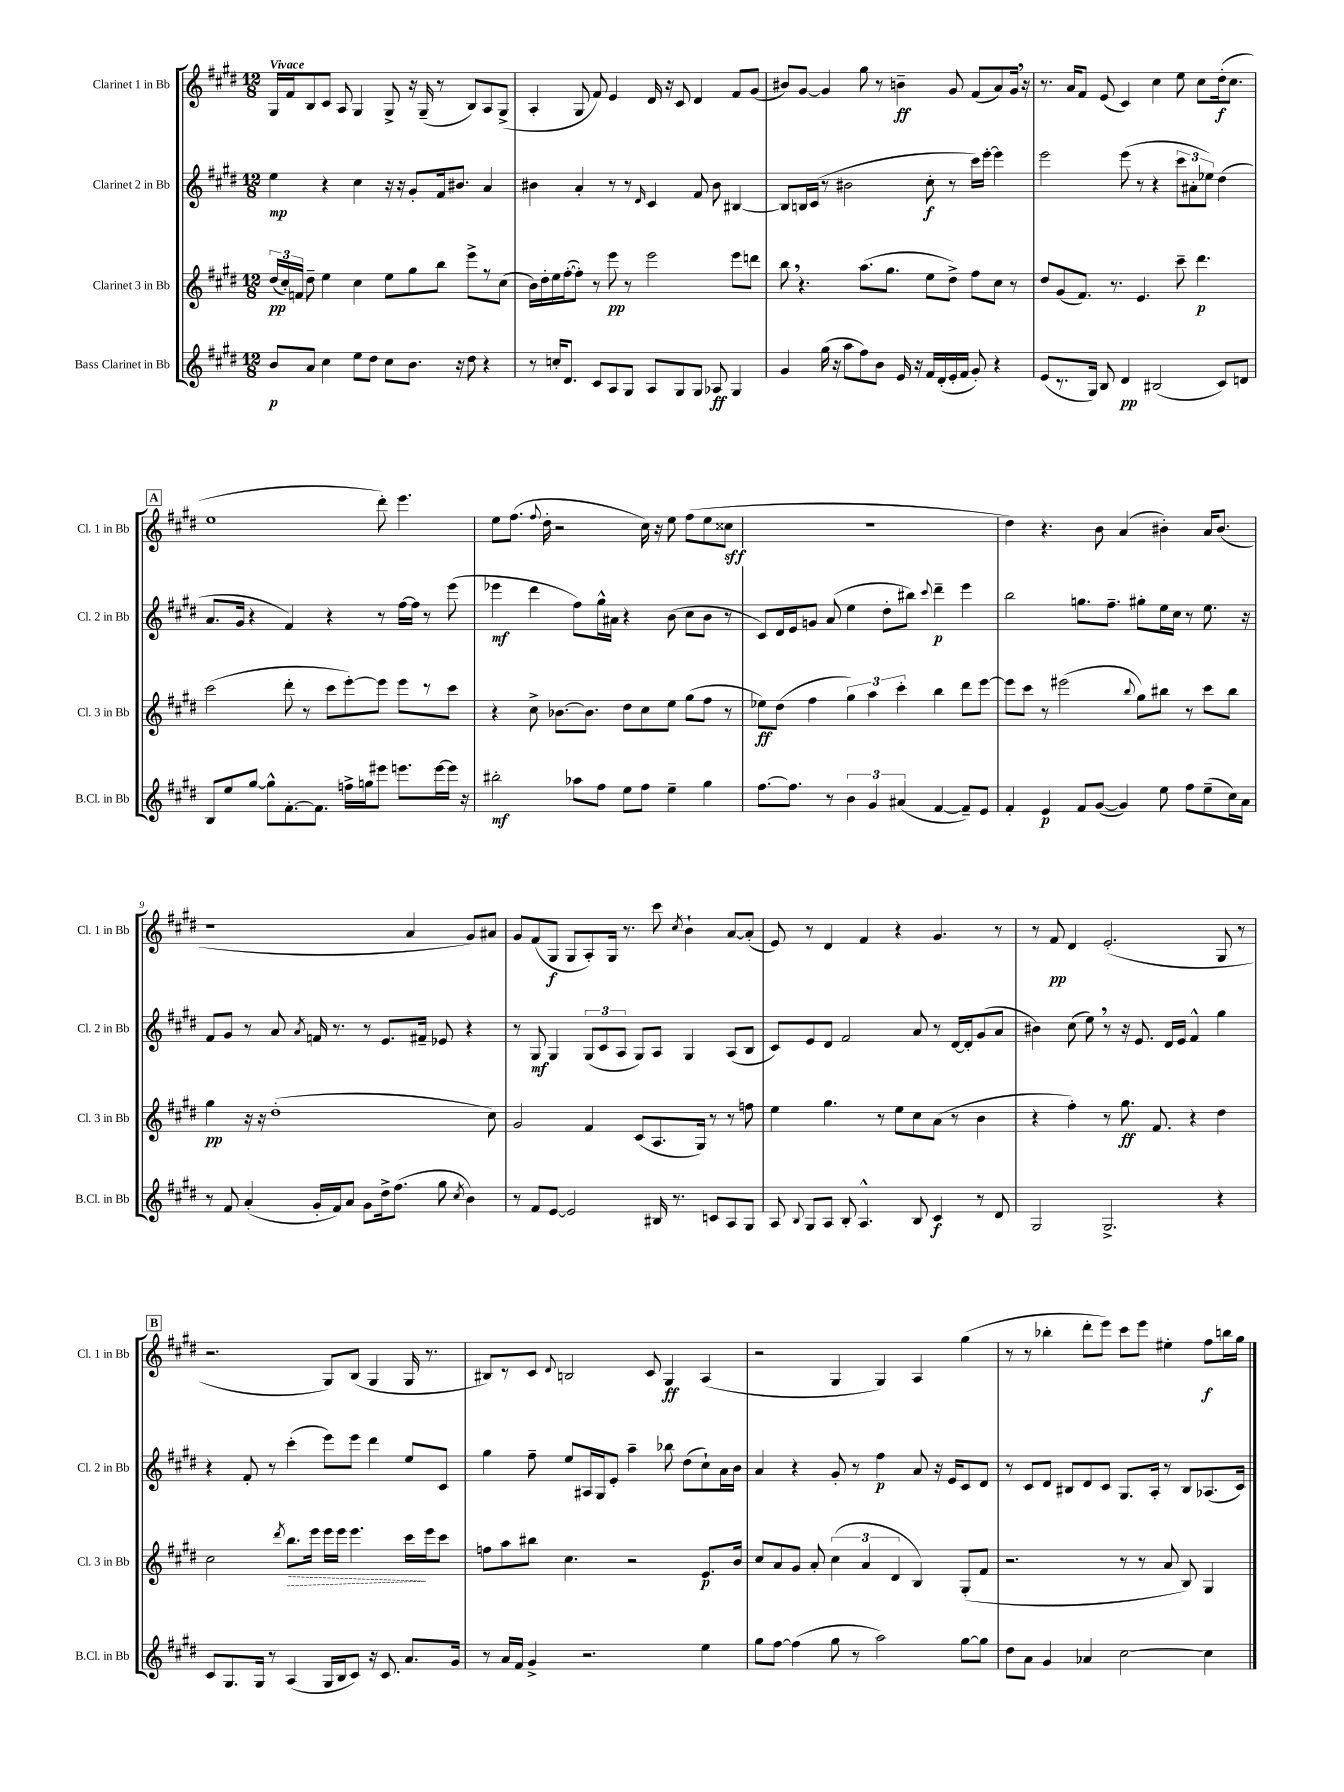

**kern	**kern	**kern	**kern
*staff4	*staff3	*staff2	*staff1
*clefG2	*clefG2	*clefG2	*clefG2
*k[f#c#g#d#]	*k[f#c#g#d#]	*k[f#c#g#d#]	*k[f#c#g#d#]
*M12/8	*M12/8	*M12/8	*M12/8
8b	(24dd#	4ee	16G#
.	24cc#')	.	.
.	.	.	16f#
.	24f	.	.
8a	8dd#~	.	8B
4cc#	4ee	4r	8c#
.	.	.	8A
8ee	4cc#	4cc#	4G#
8dd#	.	.	.
8cc#	8ee	16r	8G#^
.	.	16r	.
8.b	8gg#	8g#'	16r
.	.	.	(16G#~
.	8bb	16f#	8r
16r	.	8.b#	.
8dd#	8eee^	.	8B)
4r	8r	4a	8A
.	(8cc#	.	(8G#^
=	=	=	=
8r	16b)	4b#	4A'
.	16dd#'	.	.
16cc'	16ee	.	.
8.d#	([16ff#'	.	.
.	8ff#'])	4a'	8G#
8c#	8r	.	8f#)
8A	8eee	8r	4e
8G#	8r	8r	.
.	.	16qqd#	.
8A	2eee	4c#	16d#
.	.	.	16r
8G#	.	.	8c#
8G#	.	8f#	4d#
8A-	.	8b#	.
4G#	8eee	[4B#	8f#
.	8ddd	.	(8g#
=	=	=	=
4g#	8bb	8B#]	8b#)
.	4.r	16B	[8g#
.	.	(16c#	.
(16gg#	.	8r	4g#]
16r	.	.	.
8aa	.	2b#	.
8ff#)	(8.aa	.	8gg#
8b	.	.	8r
.	8.gg#	.	.
16e	.	.	4b~
16r	.	.	.
16f#	8ee	8cc#'	.
(16d#'	.	.	.
16e'	8dd#^)	8r	8g#
16f#	.	.	.
8g#')	8ff#	16ccc#)	(8f#
.	.	[16eee'	.
4r	8cc#	4eee]	8a)
.	8r	.	16g#
.	.	.	16r
=	=	=	=
(8e	8dd#	2eee	8.r
8.r	(8g#	.	.
.	.	.	16a
.	8.f#)	.	8f#
16G#)	.	.	.
8B	.	.	(8e
.	8.r	.	.
4d#	.	(8eee	4c#)
.	4.e	8r	.
(2B#	.	4r	4cc#
.	8ccc#~	12ccc#	8ee
.	.	12a#'	.
.	4.ddd#	.	8cc#
.	.	12ee-)	.
8c#)	.	(4dd#	(16dd#'
.	.	.	8.cc#
8d	.	.	.
=	=	=	=
8B	(2ccc#	8.a	1ee
8ee	.	.	.
.	.	16g#	.
[8gg#	.	4r	.
8gg#^^]	.	.	.
[8.f#'	8ddd#'	4f#)	.
.	8r	.	.
8.f#]	.	.	.
.	8ccc#	4r	.
16ff^	[8eee')	.	.
16gg	.	.	.
8eee#	8eee]	8r	8ddd#')
8.eee	8eee	[16ff#	4.eee
.	.	16ff#]	.
.	8r	8r	.
[16eee	.	.	.
16eee]	8ccc#	(8eee	.
16r	.	.	.
=	=	=	=
2bb#'	4r	4eee-	8ee
.	.	.	(8.ff#
.	8cc#^	4ddd#	.
.	.	.	8qqff#
.	.	.	16dd#'
.	[8.b-	.	2r
8aa-	.	8ff#)	.
.	8.b-]	.	.
8ff#	.	16gg#^^	.
.	.	16a#	.
8ee	8dd#	4r	.
8ff#	8cc#	.	16cc#)
.	.	.	16r
4ee~	8ee	(8b	8ee
.	(8gg#	8cc#	(8ff#
4gg#	8ff#	8b	8ee
.	8r	8r	8cc##
=	=	=	=
[8.ff#	8ee-)	8c#)	1.r
.	(8dd#	16d#	.
8.ff#]	.	16e	.
.	4ff#	8g	.
8r	.	(8a	.
6b	6gg#)	4ee	.
6g#	6aa	.	.
.	.	8dd#'	.
(6a#	6ccc#'	.	.
.	.	8bb#)	.
.	.	8qqccc#	.
[4f#	4bb	4ddd#~	.
8f#~])	8ddd#	4eee	.
8e	[8eee	.	.
=	=	=	=
4f#'	8eee]	2bb	4dd#)
.	8ccc#	.	.
4e	8r	.	4.r
.	(2eee#	.	.
8f#	.	8.gg	.
([8g#	.	.	8b
.	.	8.ff#~	.
4g#])	.	.	(4a
.	8qqbb	.	.
.	8gg#)	8gg#'	.
8ee	8bb#	16ee	4b#')
.	.	16cc#	.
8ff#	8r	8r	.
(8ee~	8ccc#	8.ee	16a
.	.	.	(8.b#
16cc#)	8bb#	.	.
16a	.	16r	.
=	=	=	=
8r	4gg#	8f#	1r
8f#	.	8g#	.
(4a'	16r	8r	.
.	16r	.	.
.	(1dd#'	8a	.
.	.	8qa	.
16g#'	.	16f	.
16f#)	.	8.r	.
8a	.	.	.
8g#	.	8r	.
16dd#^	.	8.e	.
(8.ff#	.	.	.
.	.	.	4a
.	.	16f#~	.
8gg#	.	8e-	.
8qcc#	.	.	.
4b)	.	4r	8g#)
.	8cc#)	.	8a#
=	=	=	=
8r	2g#	8r	8g#
8f#	.	8G#	(8f#
[8e	.	4G#	8G#
2e]	.	.	8G#
.	4f#	(12G#	8A')
.	.	12c#	.
.	.	.	16G#
.	.	12A	.
.	.	.	8.r
.	(8c#	8G#)	.
16B#	8.A	8A	8ccc#
8.r	.	.	.
.	.	.	8qcc#
.	.	4G#	4b`
.	16G#)	.	.
8c	8r	.	.
8A	8r	(8A	[8a
8G#	8ff	8B	(8a']
=	=	=	=
8A	4ee	8c#)	8e)
8qqB	.	.	.
8G#	.	8e	8r
8A	4.gg#	8d#	4d#
8B'	.	2f#	.
4.A^^	.	.	4f#
.	8r	.	.
.	8ee	.	4r
8B	8cc#	8a	.
4c#	(8a	8r	4.g#
.	8r	[16d#	.
.	.	16d#']	.
8r	4b	(8g#	.
8d#	.	8a	8r
=	=	=	=
2G#	4r	4b#)	8r
.	.	.	8f#
.	4ff#')	(8cc#	4d#
.	.	8ee)	.
2.G#^	8r	8r	(2.e'
.	8.gg#	16r	.
.	.	8.e	.
.	8.f#	.	.
.	.	16d#	.
.	.	16e	.
.	4r	4f#^^	.
4r	4dd#	4gg#	8G#
.	.	.	8r
=	=	=	=
8c#	2cc#	4r	2.r
8.G#	.	.	.
.	.	8f#'	.
16G#	.	.	.
8r	.	8r	.
.	8qddd#	.	.
(4A	8.bb	(4ccc#'	.
.	16eee	.	.
16G#	16eee	8eee)	8G#)
16B	16eee	.	.
8c#)	4.eee	8eee	(8B
16r	.	4ddd#	4G#
8.c#	.	.	.
8.a	16ccc#	8ee	16G#
.	16eee	.	8.r
.	8ccc#	8c#	.
16g#	.	.	.
=	=	=	=
8r	8ff	4gg#	8B#)
16a	8aa	.	8r
16f#	.	.	.
4g#^	8bb#	8ff#~	8c#
.	.	.	8qqd#
.	4.cc#	8ee	2B
2.r	.	16A#	.
.	.	16G#	.
.	.	8e'	.
.	2r	4aa~	.
.	.	.	8c#
.	.	8bb-	4G#
.	.	(8dd#	.
4ee	8.e	8cc#`)	(4A
.	.	16a	.
.	16b	16b	.
=	=	=	=
8gg#	8cc#	4a	2r
[8ff#	8a	.	.
(4ff#]	8g#	4r	.
.	8a'	.	.
8gg#	(6cc#	8g#'	4G#
8r	.	8r	.
.	6a	.	.
2aa)	.	4ff#	4G#)
.	6d#	.	.
.	4B)	8a	4A
.	.	16r	.
.	.	16e	.
[8gg#	(8G#'	8c#	(4gg#
8gg#]	8f#	8d#	.
=	=	=	=
8dd#	2.r	8r	8r
8a	.	8c#	8r
4g#	.	8d#	4bb-'
.	.	8B#	.
4a-	.	8d#	8ddd#'
.	.	8c#	8eee)
[2cc#	8r	8.G#	8ccc#
.	8r	.	8eee
.	.	16A'	.
.	8a	8r	4ee#'
.	8B)	8B#	.
4cc#]	4G#	(8.A-	8ff#
.	.	.	16bb
.	.	16c#)	16gg#
==	==	==	==
*-	*-	*-	*-
